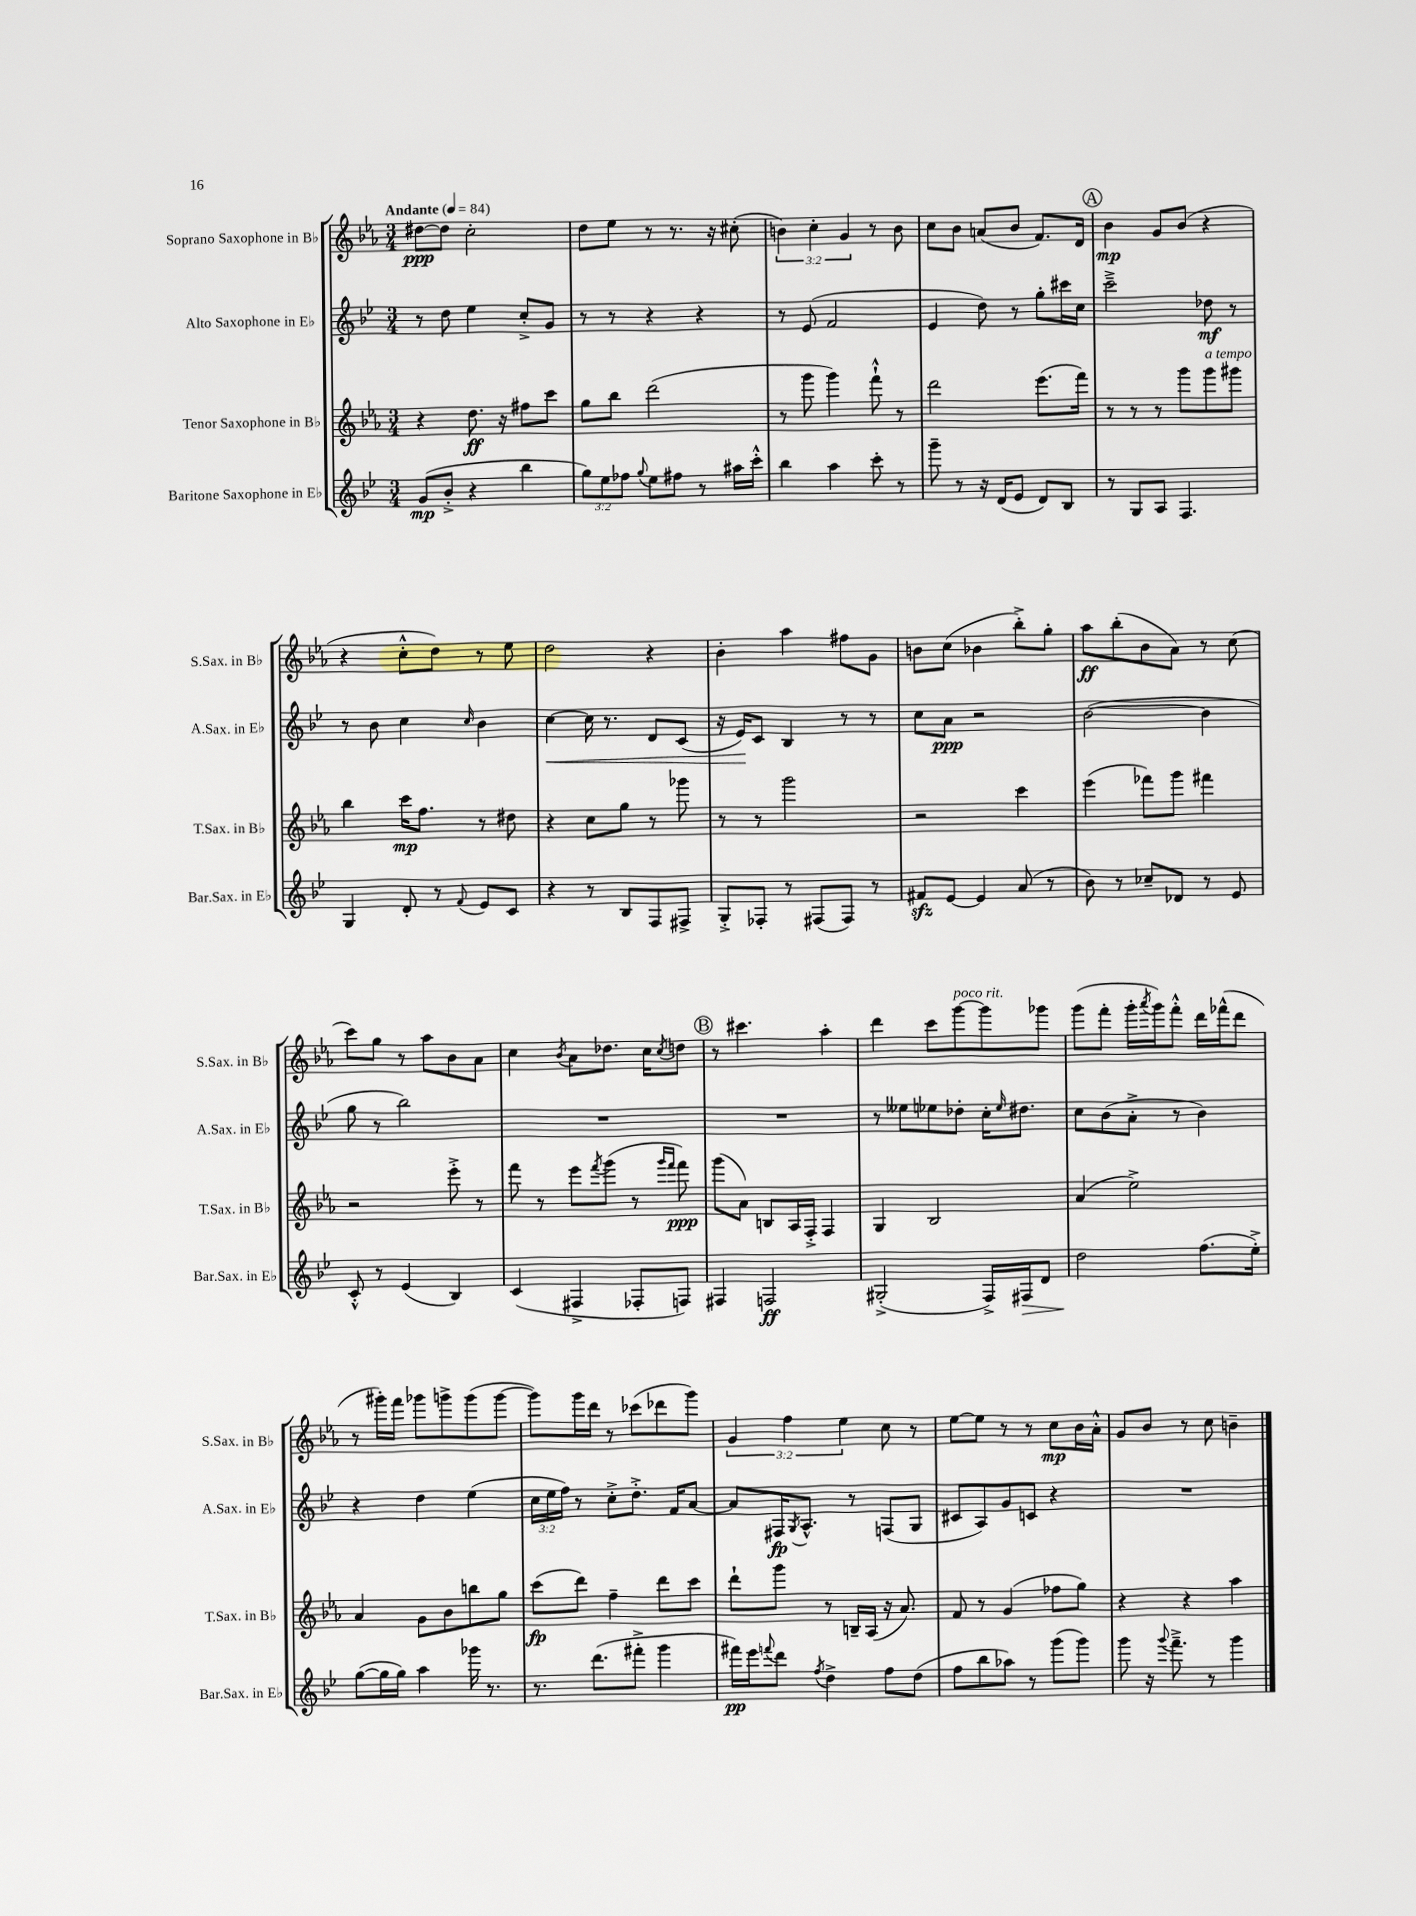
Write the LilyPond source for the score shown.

<<
\new StaffGroup <<
\new Staff = "s0" \with { instrumentName = "Soprano Saxophone in Bb" shortInstrumentName = "S.Sax. in Bb" } {
    \clef treble \key ees \major \numericTimeSignature \time 3/4 \override Staff.TupletNumber.text = #tuplet-number::calc-fraction-text \tempo "Andante" 4 = 84
    dis''8~\ppp dis''8 c''2-. |
    d''8 ees''8 r8 r8. r16 cis''8-.( |
    \tuplet 3/2 { b'4) c''4-. g'4 } r8 b'8 |
    c''8 bes'8 a'8( bes'8 f'8.) d'16 |
    \mark \markup { \circle "A" } bes'4\mp g'8 bes'8( r4 |
    r4 c''8-.-^ d''8) r8 ees''8 |
    d''2 r4 |
    bes'4-. aes''4 fis''8 g'8 |
    b'8 c''8( bes'4 bes''8-.->) g''8-. |
    aes''8\ff bes''8-.( bes'8 aes'8) r8 c''8( |
    c'''8) g''8 r8 aes''8 bes'8 aes'8 |
    c''4 \acciaccatura { bes'8 } aes'8 des''8. c''16 \acciaccatura { c''8 } d''8 |
    \mark \markup { \circle "B" } r8 cis'''4. aes''4-. |
    d'''4 c'''8 g'''8~^\markup { \italic "poco rit." } g'''8 ges'''8 |
    g'''8( f'''8-. g'''16-. \acciaccatura { aes'''8 } g'''16) f'''8-.-^ d'''16 fes'''16-^( d'''8 |
    r8 gis'''16-.) f'''16 ges'''8 g'''8-> g'''8( g'''8~ |
    g'''8) g'''16 d'''16 r8 ces'''8( des'''8 g'''8) |
    \tuplet 3/2 { g'4 f''4 ees''4 } c''8 r8 |
    ees''8~ ees''8 r8 r8 c''8\mp bes'16 aes'16-.-^ |
    g'8 bes'8 r8 c''8 b'4-- \bar "|." |
}
\new Staff = "s1" \with { instrumentName = "Alto Saxophone in Eb" shortInstrumentName = "A.Sax. in Eb" } {
    \clef treble \key bes \major \numericTimeSignature \time 3/4 \override Staff.TupletNumber.text = #tuplet-number::calc-fraction-text
    r8 d''8 ees''4 c''8-.-> g'8 |
    r8 r8 r4 r4 |
    r8 ees'8( f'2 |
    ees'4 d''8) r8 g''8-. cis'''16 c''16 |
    \mark \markup { \circle "A" } c'''2---> des''8\mf r8 |
    r8 bes'8 c''4 \grace { c''16 } bes'4 |
    c''4~\< c''16 r8. d'8 c'8( |
    r16 ees'16\!) c'8 bes4 r8 r8 |
    c''8 a'8\ppp r2 |
    bes'2~( bes'4 |
    g''8 r8 bes''2) |
    R2. |
    \mark \markup { \circle "B" } R2. |
    r8 eeses''8 ees''8 des''8-. c''16-. \grace { ees''16 } dis''8. |
    c''8 bes'8( a'8-.-> r8 bes'4) |
    r4 d''4 ees''4( |
    \tuplet 3/2 { c''16 ees''16 f''16) } r8 c''8-.-> d''8.-.-> f'16 a'8~ |
    a'8 fis16\fp \acciaccatura { g8 } a8.-^ r8 f8( g8 |
    cis'8 a8) g'8 c'8 r4 |
    R2. \bar "|." |
}
\new Staff = "s2" \with { instrumentName = "Tenor Saxophone in Bb" shortInstrumentName = "T.Sax. in Bb" } {
    \clef treble \key ees \major \numericTimeSignature \time 3/4
    r4 d''8.\ff r16 fis''8 c'''8 |
    g''8 bes''8 d'''2( |
    r8 g'''8 g'''4) f'''8-!-^ r8 |
    d'''2 ees'''8.( f'''16) |
    \mark \markup { \circle "A" } r8 r8 r8 g'''8 g'''8^\markup { \italic "a tempo" } gis'''8 |
    bes''4 c'''16\mp f''8. r8 dis''8 |
    r4 c''8 g''8 r8 ges'''8 |
    r8 r8 g'''2 |
    r2 c'''4 |
    ees'''4( fes'''8) g'''8 fis'''4 |
    r2 ees'''8-.-> r8 |
    f'''8 r8 ees'''8 \acciaccatura { f'''8 } g'''8( r8 \grace { g'''16 f'''16 } f'''8\ppp) |
    \mark \markup { \circle "B" } g'''8( aes'8) b8 aes16 f16-.-> f4 |
    g4 bes2 |
    aes'4( ees''2->) |
    aes'4 g'8 bes'8 b''8 g''8 |
    c'''8\fp( d'''8) f''4-- d'''8 c'''8 |
    d'''8-! g'''8 r8 b16-- aes16( r16 aes'8.) |
    f'8 r8 g'4( fes''8 g''8) |
    r4 r4 aes''4 \bar "|." |
}
\new Staff = "s3" \with { instrumentName = "Baritone Saxophone in Eb" shortInstrumentName = "Bar.Sax. in Eb" } {
    \clef treble \key bes \major \numericTimeSignature \time 3/4 \override Staff.TupletNumber.text = #tuplet-number::calc-fraction-text
    g'8\mp( bes'8-.-> r4 bes''4 |
    \tuplet 3/2 { g''8) ees''8 fes''8 } \appoggiatura { g''8 } ees''8 fis''8 r8 ais''16 c'''16-.-^ |
    bes''4 a''4 c'''8-. r8 |
    g'''8-- r8 r16 d'16( ees'8 d'8) bes8 |
    \mark \markup { \circle "A" } r8 g8 a8 f4. |
    g4 d'8-. r8 \appoggiatura { f'8 } ees'8 c'8 |
    r4 r8 bes8 f8 fis8-> |
    g8-.-> fes8-. r8 fis8( fis8) r8 |
    fis'8\sfz ees'8~ ees'4 a'8( r8 |
    bes'8) r8 ces''8-- des'8 r8 ees'8 |
    c'8-.-^ r8 ees'4( bes4) |
    c'4( fis4-> fes8-. f8) |
    \mark \markup { \circle "B" } fis4 f2\ff |
    gis2-.->( f16->) fis16\> d'8 |
    d''2\! f''8.( ees''16-.->) |
    g''8~( g''16 g''16) a''4 ges'''16 r8. |
    r8. d'''8.( fis'''8-.-> g'''4 |
    fis'''16\pp) ees'''16 \appoggiatura { f'''8 } d'''8 \acciaccatura { f''8 } d''4-> f''8 d''8( |
    f''8 bes''8 aes''8) r8 g'''8( g'''8) |
    g'''8 r16 \appoggiatura { g'''8 } f'''8.---> r8 g'''4 \bar "|." |
}
>>
>>
\layout { \context { \Score \remove "Bar_number_engraver" } }
